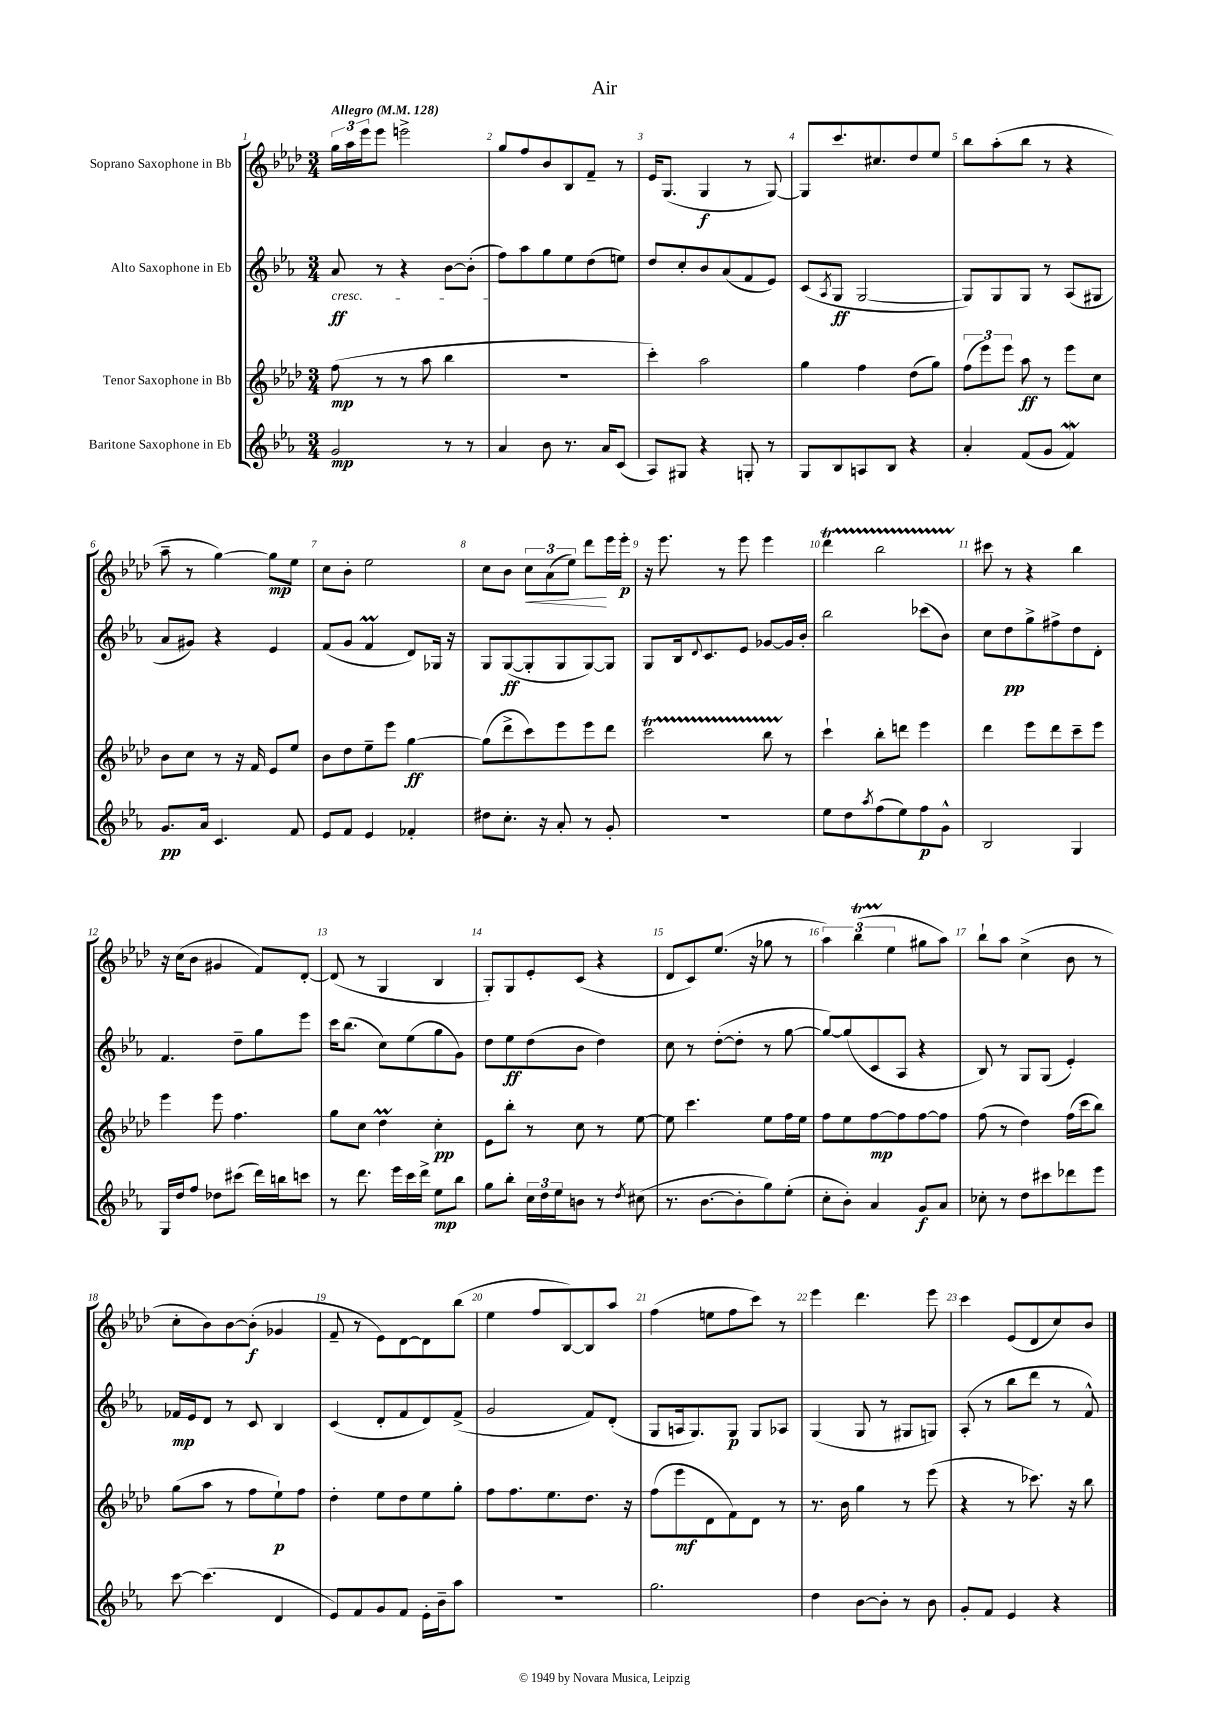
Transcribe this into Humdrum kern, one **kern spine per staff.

**kern	**kern	**kern	**kern
*staff4	*staff3	*staff2	*staff1
*clefG2	*clefG2	*clefG2	*clefG2
*k[b-e-a-]	*k[b-e-a-d-]	*k[b-e-a-]	*k[b-e-a-d-]
*M3/4	*M3/4	*M3/4	*M3/4
*MM128	*MM128	*MM128	*MM128
2g/	(8ff\	8a-/	24gg\LL
.	.	.	24aa-\
.	.	.	24eee-\J
.	8r	8r	8eee-\J
.	8r	4r	2eee^\
.	8aa-\	.	.
8r	4bb-\	[8b-\L	.
8r	.	(8b-'\]J	.
=	=	=	=
4a-/	2.r	8ff\L)	8gg/L
.	.	8aa-\	8ff/
8b-\	.	8gg\	8b-/
8.r	.	8ee-\	8B-/
.	.	(8dd\	8f~/J
16a-/LK	.	.	.
(8c/J	.	8ee\J)	8r
=	=	=	=
8A-/L)	4ccc'\)	8dd/L	16e-/LK
.	.	.	(8.G/J
8G#/J	.	8cc'/	.
4r	2aa-\	8b-/	4G/
.	.	(8a-/	.
8G'/	.	8f/	8r
8r	.	8e-/J)	[8G/)
=	=	=	=
8G/L	4gg\	(8c/L	8G/]L
.	.	8qA-/	.
8B-/	.	8G/J	8.ccc/
8A/	4ff\	[2G/	.
.	.	.	8.cc#/
8B-/J	.	.	.
4r	(8dd-\L	.	8dd-/
.	8gg\J)	.	8ee-/J
=	=	=	=
4a-'/	(12ff\L	8G/]L)	8bb-\L
.	12eee-\)	.	.
.	.	8G/	(8aa-'\
.	12eee-\J	.	.
(8f/L	8aa-\	8G/J	8bb-\J
8g/J	8r	8r	8r
4f/)	8eee-\L	(8A-/L	4r
.	8cc\J	8G#/J	.
=	=	=	=
8.g/L	8b-\L	8a-/L	8aa-~\
.	8cc\J	8g#/J)	8r
16a-/Jk	.	.	.
4.c/	8r	4r	[4gg\)
.	16r	.	.
.	16f/	.	.
.	8e-/L	4e-/	8gg\]L
8f/	8ee-/J	.	8ee-\J
=	=	=	=
8e-/L	8b-\L	(8f/L	8cc\L
8f/J	8dd-\	8g/J	8b-'\J
4e-/	8ee-~\	4f/	2ee-\
.	8eee-\J	.	.
4f-'/	[4gg\	8d/L)	.
.	.	16G-/Jk	.
.	.	16r	.
=	=	=	=
8dd#\L	(8gg\]L	8G/L	8cc\L
8.cc'\J	8ddd-^\	([8G/	8b-\J
.	8ccc\)	8G'/]	12cc\L
16r	.	.	.
.	.	.	(12a-\
8a-'/	8eee-\	8G/	.
.	.	.	12ee-\J)
8r	8eee-\	[8G/)	8ddd-\L
8g'/	8ddd-\J	8G/]J	16eee-\L
.	.	.	16eee-'\JJ
=	=	=	=
2.r	2ccc\	8G/L	16r
.	.	.	8.eee-\
.	.	16B-/k	.
.	.	8qqd/	.
.	.	8.c/	.
.	.	.	8r
.	.	8e-/J	8eee-\
.	8bb-\	[8g-/L	4eee-\
.	8r	16g-/]L	.
.	.	16b-'/JJ	.
=	=	=	=
8ee-\L	4ccc`\	2bb-\	4ddd-\
8dd\	.	.	.
8qaa-/	.	.	.
(8ff\	8bb-'\L	.	2bb-\
8ee-\)	8ddd\J	.	.
8ff\	4eee-\	(8ccc-\L	.
8g^^\J	.	8b-\J)	.
=	=	=	=
2B-/	4ddd-\	8cc\L	8ccc#\
.	.	8dd\	8r
.	8eee-\L	8gg^\	4r
.	8ddd-\	8ff#^\	.
4G/	8ccc~\	8dd\	4bb-\
.	8eee-\J	8d'\J	.
=	=	=	=
16G/LL	4eee-\	4.f/	16r
16dd/J	.	.	(16cc\LK
8ff/J	.	.	8b-\J
8dd-\L	8eee-\	.	4g#/
(8ccc#\J	4.ff\	8dd~\L	.
16ddd\LL)	.	8gg\	8f/L)
16bb\J	.	.	.
8ccc\J	.	8eee-\J	[8d-'/J
=	=	=	=
8r	8gg\L	16ccc\LK	(8d-/]
.	.	(8.bb-\J	.
8.ddd\	8cc\J	.	8r
.	4dd-\	8cc\L)	4G/
16eee-\LL	.	.	.
16ccc\	.	(8ee-\	.
16ddd^\JJ	.	.	.
8ee-\L	4cc'\	8gg\	4B-/
8bb-\J	.	8g\J)	.
=	=	=	=
8gg\L	8e-\L	8dd\L	8G'/L)
8bb-'\J	8bb-'\J	8ee-\	8G/
24cc\LL	8r	(8dd\	8e-'/
24dd\	.	.	.
24ee-\J	.	.	.
8b\J	8cc\	8b-\J	(8c/J
8r	8r	4dd\)	4r
8qdd/	.	.	.
(8cc#\	[8ee-\	.	.
=	=	=	=
8.r	8ee-\]	8cc\	8d-/L
.	4.ccc\	8r	8c/)
[8.b-\L	.	.	.
.	.	([8dd'\L	(8.ee-/J
8b-'\]	.	8dd'\]J	.
.	.	.	16r
8gg\)	8ee-\L	8r	8gg-\
(8ee-'\J	16ff\L	[8gg\	8r
.	16ee-\JJ	.	.
=	=	=	=
8cc'\L	8ff\L	8gg/_L)	6aa-\)
8b-'\J)	8ee-\	(8gg/]	.
.	.	.	(6bb-\
4a-/	[8ff\	8c/	.
.	.	.	6ee-\
.	8ff\]	8A-/J	.
8g/L	[8ff\	4r	8gg#\L
8a-/J	8ff\]J	.	8aa-\J)
=	=	=	=
8cc-'\	(8ff\	8B-/)	8bb-`\L
8r	8r	8r	8aa-\J
8dd\L	4dd-\)	8G/L	(4cc^\
8ccc#\	.	(8G/J	.
8ddd-\	(16ff\LL	4e-'/)	8b-\
.	16ccc\J	.	.
8eee-\J	8bb-\J)	.	8r
=	=	=	=
[8ccc\	(8gg\L	16f-/LL	8cc'\L
.	.	16e-/J	.
(4.ccc\]	8aa-\J	8d/J	8b-\)
.	8r	8r	[8b-\
.	8ff\L	8c/	(8b-'\]J
4d/	8ee-`\)	4B-/	4g-/
.	8ff\J	.	.
=	=	=	=
8e-/L)	4dd-'\	(4c/	8f~/
8f/	.	.	8r
8g/	8ee-\L	8d'/L	8e-\L)
8f/J	8dd-\	8f/	[8d-\
16e-'\LL	8ee-\	8d/)	8d-\]
16b-~\J	.	.	.
8aa-\J	8gg'\J	(8f^/J	(8bb-\J
=	=	=	=
2.r	8ff\L	2g/	4ee-\
.	8.ff\	.	.
.	.	.	8ff/L
.	8.ee-\	.	.
.	.	.	[8B-/)
.	8.dd-\J	8f/L)	8B-/]
.	.	(8d'/J	8aa-/J
.	16r	.	.
=	=	=	=
2.gg\	(8ff\L	8G/L	(4ff\
.	8eee-\	16A/k	.
.	.	8.G/)	.
.	8d-\	.	8ee\L
.	8f\)	8G/J	8ff\
.	8d-\J	8G/L	8ccc\J)
.	8r	8A-/J	8r
=	=	=	=
4dd\	8.r	(4G/	4eee-\
.	16b-\	.	.
[8b-\L	4gg\	8G/	4.ddd-\
8b-'\]J	.	8r	.
8r	8r	8G#/L	.
8b-\	(8eee-\	8G/J)	8eee-\
=	=	=	=
8g'/L	4r	(8A-'/	4ccc\
8f/J	.	8r	.
4e-/	8r	8bb-\L	(8e-/L
.	8.ccc-\)	8ddd\J	8d-/
4r	.	8r	8cc/)
.	16r	.	.
.	8bb-\	8f^^/)	8b-/J
==	==	==	==
*-	*-	*-	*-
